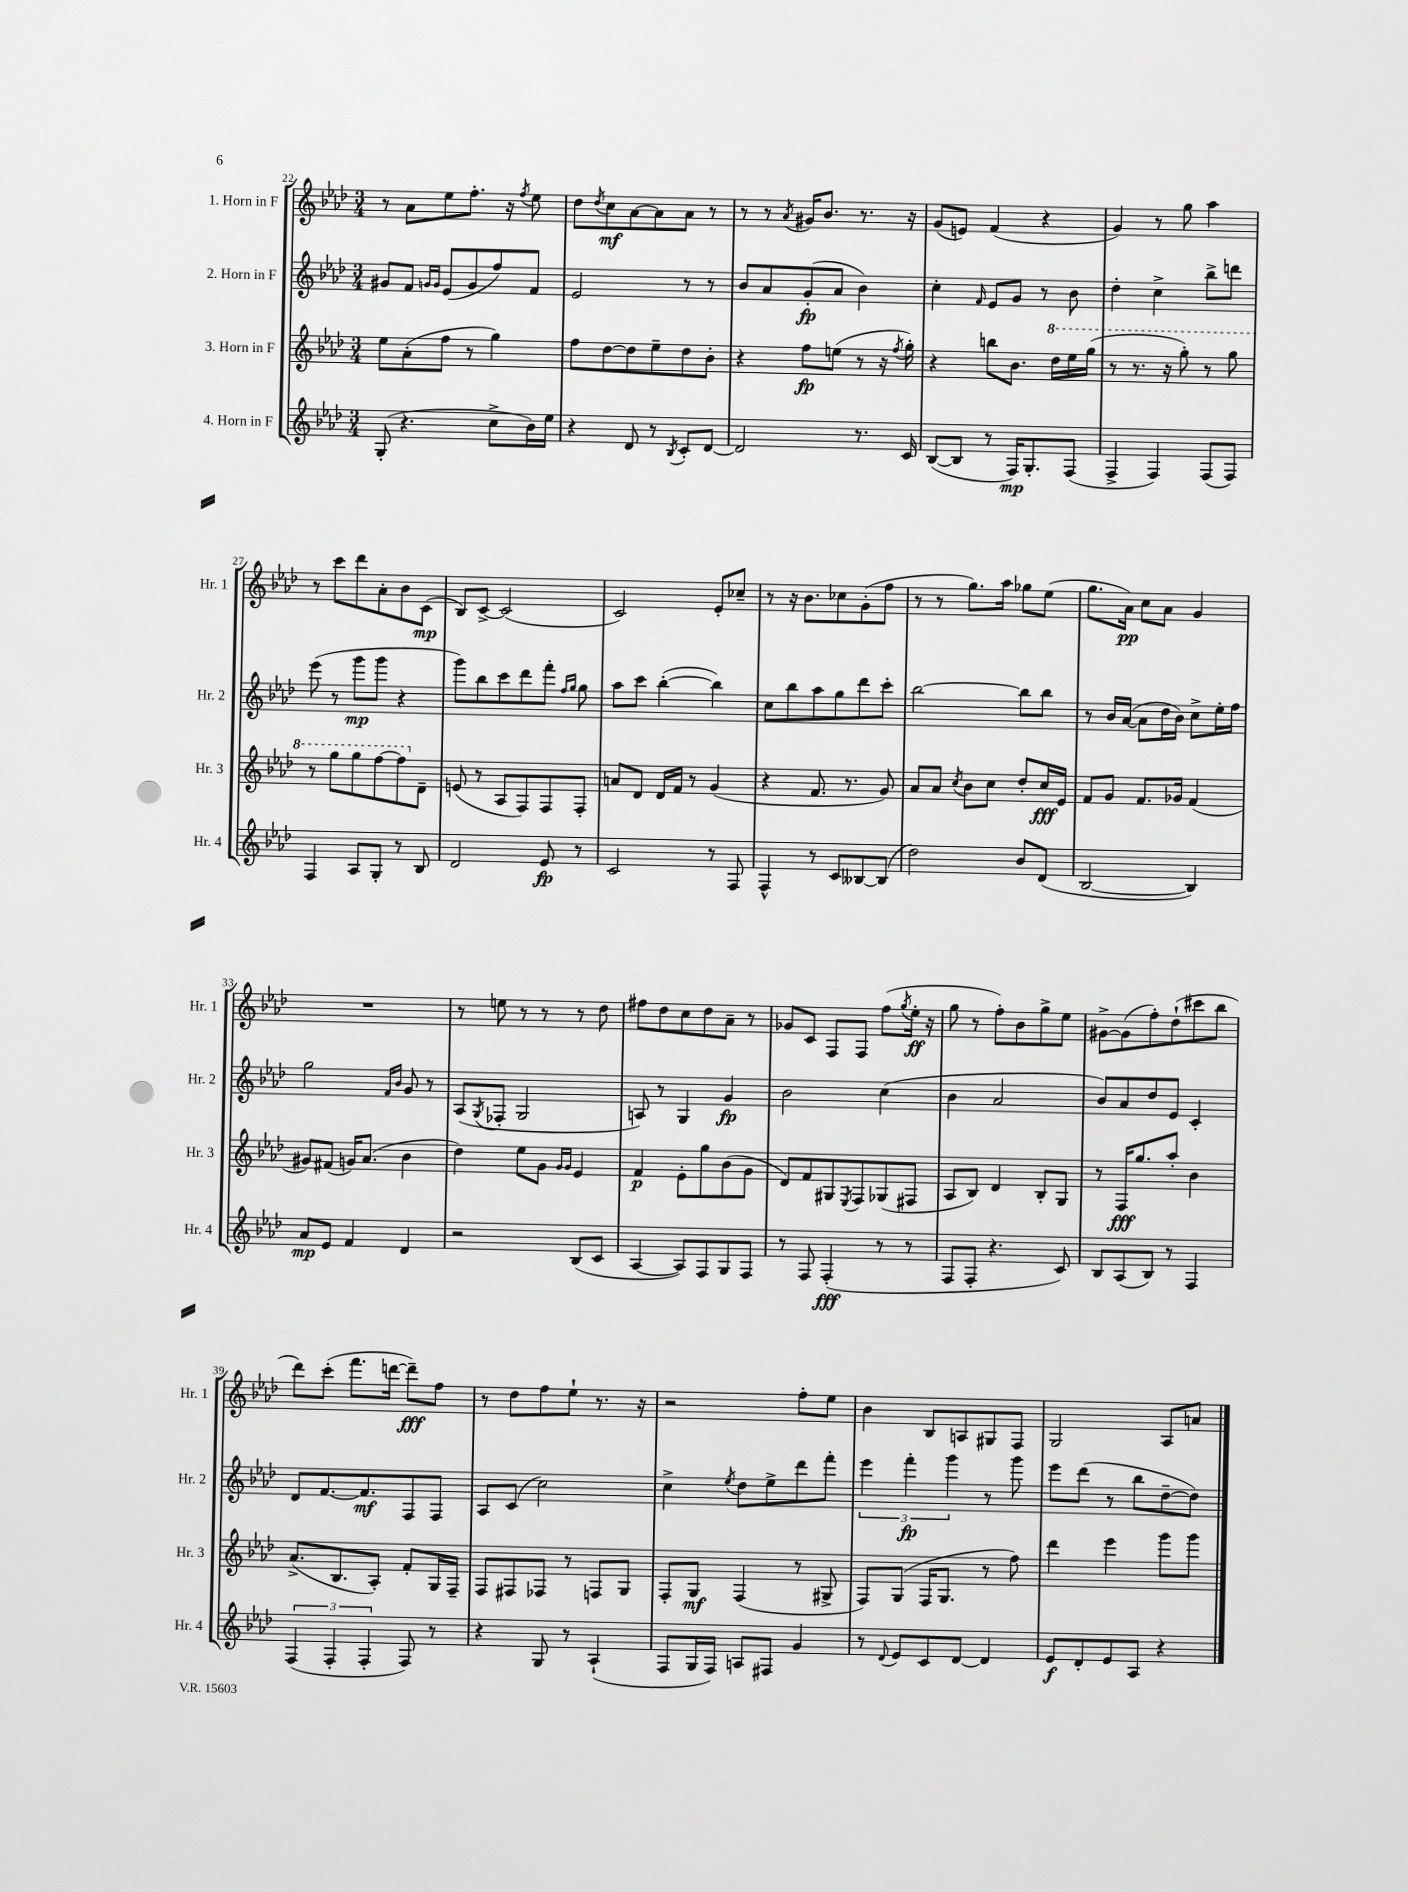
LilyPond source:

<<
\new StaffGroup <<
\new Staff = "s0" \with { instrumentName = "1. Horn in F" shortInstrumentName = "Hr. 1" } {
    \clef treble \key aes \major \numericTimeSignature \time 3/4
    r8 aes'8 ees''8 f''8.-. r16 \acciaccatura { f''8 } ees''8 |
    des''8 \acciaccatura { des''8 } c''8\mf aes'8~ aes'8 aes'8 r8 |
    r8 r8 \acciaccatura { aes'8 } gis'16 bes'8. r8. r16 |
    g'8( e'8) f'4( r4 |
    g'4) r8 g''8 aes''4 |
    r8 c'''8 des'''8 aes'8-. bes'8 c'8\mp( |
    bes8) c'8~-> c'2( |
    c'2) ees'8-. ces''8-- |
    r8 r16 bes'8. ces''8 g'8-.( f''8 |
    r8 r8 g''8.) aes''16 ges''8 ees''8( |
    g''8. aes'16\pp) c''8 aes'8 g'4 |
    R2. |
    r8 e''8 r8 r8 r8 des''8 |
    fis''8 des''8 c''8 des''8 aes'8-- r8 |
    ges'8 c'8 f8 f8 f''8( \acciaccatura { g''8 } ees''16-.\ff r16 |
    g''8 r8 f''8-.) bes'8 g''8-> ees''8 |
    gis'8~-> gis'8( f''8-.) des''8-!( cis'''8 bes''8 |
    des'''8) c'''8-.( f'''8. d'''16~ d'''8--\fff) f''8 |
    r8 des''8 f''8 ees''8-! r8. r16 |
    r2 f''8-. ees''8 |
    bes'4 bes8 a8 gis8 f8 |
    g2 aes8 a'8 \bar "|." |
}
\new Staff = "s1" \with { instrumentName = "2. Horn in F" shortInstrumentName = "Hr. 2" } {
    \clef treble \key aes \major \numericTimeSignature \time 3/4
    gis'8 f'8 \grace { g'16 g'16 } ees'8( g'8 f''8) f'8 |
    ees'2 r8 r8 |
    bes'8 aes'8 g'8-.\fp( aes'8 bes'4) |
    c''4-. \grace { f'16 } ees'8 g'8 r8 bes'8 |
    des''4-. c''4-> bes''8-> d'''8 |
    ees'''8( r8 g'''8\mp g'''8 r4 |
    g'''8) bes''8 c'''8 des'''8 f'''8-. \grace { f''16 g''16 } g''8 |
    aes''8 c'''8 bes''4~-.( bes''4) |
    c''8 bes''8 aes''8 g''8 des'''8 c'''8-. |
    bes''2~ bes''8 bes''8 |
    r8 bes'16 aes'16~( aes'8 des''16 bes'16) c''8-> ees''16-. f''16 |
    g''2 \grace { f'16 bes'16 } g'8 r8 |
    aes8( \acciaccatura { g8 } fes8-. g2 |
    a8) r8 g4 g'4\fp |
    bes'2 c''4( |
    bes'4 aes'2 |
    bes'8) aes'8 des''8 ees'8 c'4-. |
    des'8 f'8.~ f'8.\mf f8 f8 |
    aes8 c'8( c''2) |
    c''4-> \acciaccatura { ees''8 } des''8 ees''8-> des'''8 f'''8-. |
    \tuplet 3/2 { ees'''4 f'''4-.\fp g'''4 } r8 g'''8 |
    ees'''8 des'''8( r8 bes''8 des''8~-- des''8) \bar "|." |
}
\new Staff = "s2" \with { instrumentName = "3. Horn in F" shortInstrumentName = "Hr. 3" } {
    \clef treble \key aes \major \numericTimeSignature \time 3/4
    ees''8 aes'8-.( f''8 r8 g''4) |
    f''8 des''8~ des''8 ees''8-- des''8 bes'8-. |
    r4 f''8\fp e''8( r8 r16 \acciaccatura { f''8 } g''16-.) |
    r4 b''8 bes'8. \ottava #1 des'''16 ees'''16 g'''16( |
    r8 r8. r16 g'''8-.) r8 g'''8 |
    r8 g'''8 g'''8 f'''8~ f'''8 \ottava #0 des'8-- |
    e'8( r8 aes8 f8) f8 f8-. |
    a'8 des'8 des'16 f'16 r8 g'4( |
    r4 f'8. r8. g'8) |
    aes'8 aes'8 \acciaccatura { c''8 } bes'8 c''8 des''8-. c''16\fff ees'16 |
    f'8 g'8 f'8. ges'16 f'4( |
    gis'8) fis'8( g'16) aes'8.( bes'4 |
    des''4) ees''8 g'8 \grace { g'16 g'16 } ees'4 |
    f'4\p ees'8-. g''8 bes'8( g'8 |
    des'8) f'8 gis8 \acciaccatura { ees8 } f8 ges8( fis8 |
    aes8 bes8) des'4 bes8-. g8 |
    r8 f16\fff g''8. aes''8-. bes'4 |
    aes'8.->( bes8. aes8-.) f'8-. g16 f16-- |
    f8 fis8 fes8 r8 f8 g8 |
    f8-. g8\mf f4( r8 gis8-> |
    f8) g8( f16 g8. r8 f''8) |
    des'''4 ees'''4 g'''8 g'''8 \bar "|." |
}
\new Staff = "s3" \with { instrumentName = "4. Horn in F" shortInstrumentName = "Hr. 4" } {
    \clef treble \key aes \major \numericTimeSignature \time 3/4
    g8-.( r4. c''8-> bes'16) ees''16 |
    r4 des'8 r8 \acciaccatura { bes8 } c'8-. des'8~ |
    des'2 r8. c'16 |
    bes8~( bes8 r8 f16\mp) g8.-. f8( |
    f4-> f4) f8( f8) |
    f4 aes8 g8-. r8 bes8 |
    des'2 ees'8\fp r8 |
    c'2 r8 f8 |
    f4-^ r8 c'8 beses8~ beses8( |
    des''2) bes'8 des'8( |
    bes2~ bes4) |
    aes'8\mp ees'8 f'4 des'4 |
    r2 bes8( c'8 |
    aes4~ aes8) f8 g8 f8 |
    r8 f8 f4-.\fff( r8 r8 |
    f8 f8-. r4. c'8) |
    bes8 aes8( bes8) r8 f4 |
    \tuplet 3/2 { f4( f4-. f4-. } f8) r8 |
    r4 g8 r8 aes4-!( |
    f8 g16 f16) a8 fis8 g'4 |
    r8 \appoggiatura { des'8 } ees'8 c'8 des'8~ des'4 |
    ees'8\f des'8-. ees'8 aes8 r4 \bar "|." |
}
>>
>>
\layout { \context { \Score currentBarNumber = #22 } }
